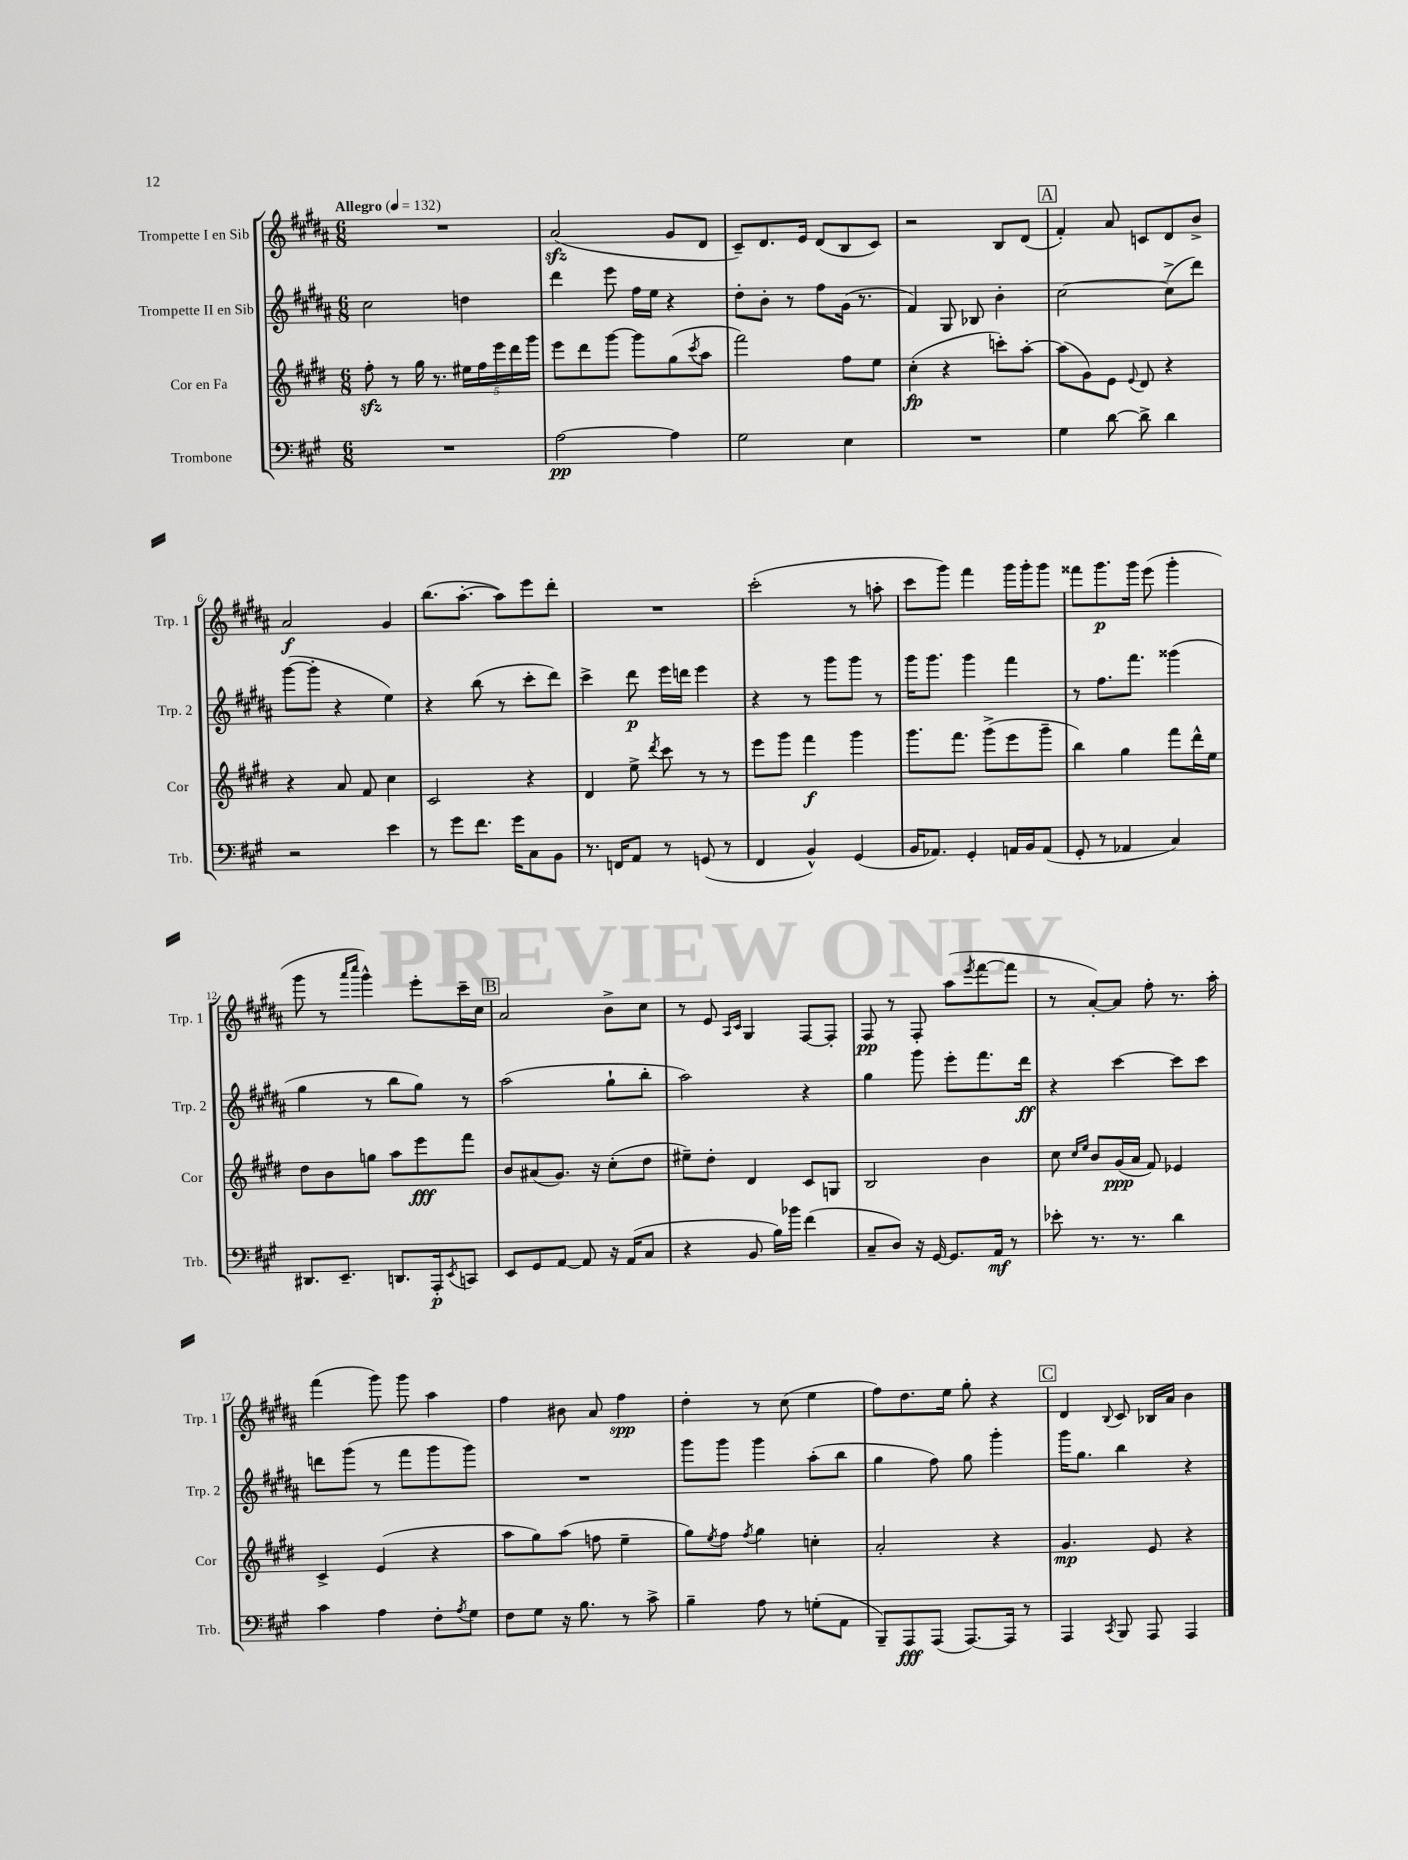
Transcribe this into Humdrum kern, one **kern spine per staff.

**kern	**kern	**kern	**kern
*staff4	*staff3	*staff2	*staff1
*clefF4	*clefG2	*clefG2	*clefG2
*k[f#c#g#]	*k[f#c#g#d#]	*k[f#c#g#d#a#]	*k[f#c#g#d#a#]
*M6/8	*M6/8	*M6/8	*M6/8
*MM132	*MM132	*MM132	*MM132
2.r	8ff#'	2cc#	2.r
.	8r	.	.
.	16gg#	.	.
.	8.r	.	.
.	20ee#	4dd	.
.	20ff#	.	.
.	20eee	.	.
.	20ddd#	.	.
.	20ggg#	.	.
=	=	=	=
[2A	8eee	4ddd#	(2a#
.	8ddd#	.	.
.	[8ggg#	8eee	.
.	8ggg#]	16ff#	.
.	.	16ee	.
4A]	(8gg#	4r	8g#
.	8qccc#	.	.
.	8aa	.	8d#
=	=	=	=
2G#	2fff#)	8dd#'	8c#~)
.	.	8b'	8.d#
.	.	8r	.
.	.	.	16e
.	.	8ff#	(8d#
4E	8ff#	(16g#	8B
.	.	8.r	.
.	8ee	.	8c#)
=	=	=	=
2.r	(4cc#'	4f#)	2r
.	4r	8G#	.
.	.	8B-	.
.	8ccc')	4b'	8B
.	[8aa'	.	(8d#
=	=	=	=
4G#	(8aa]	[2cc#	4f#')
.	8g#)	.	.
[8d	8e	.	8a#
.	8qqe	.	.
8d^]	8d#	.	8c
4d	4r	(8cc#^]	8d#
.	.	8ddd#)	8b^
=	=	=	=
2r	4r	([8ggg#	2a#
.	.	8ggg#']	.
.	8a	4r	.
.	8f#	.	.
4e	4cc#	4ee)	4g#
=	=	=	=
8r	2c#	4r	(8.bb
8g#	.	.	.
.	.	.	[8.aa#'
8.f#	.	(8bb	.
.	.	8r	8aa#])
16g#	.	.	.
8C#	4r	8ccc#'	8eee
8BB	.	8ddd#)	8ddd#'
=	=	=	=
8.r	4d#	4ccc#^	2.r
16FF	.	.	.
8AA	8ee^	8ddd#	.
.	8qddd#	.	.
8r	8ccc#	16eee	.
.	.	16ddd	.
(8GG	8r	4eee	.
8r	8r	.	.
=	=	=	=
4FF#	8eee	4r	(2ccc#'
.	8ggg#	.	.
4BB^^)	4fff#	8r	.
.	.	8ggg#	.
(4GG#	4ggg#	8ggg#	8r
.	.	8r	8aa'
=	=	=	=
16BB	8.ggg#	16ggg#	8ccc#
8.AA-)	.	8.ggg#	.
.	.	.	8ggg#)
.	8.fff#	.	.
4GG#'	.	4ggg#	4fff#
.	(8ggg#^	.	.
16AA	8eee	4fff#	16ggg#
16BB	.	.	16ggg#'
(8AA	8ggg#~	.	8ggg#
=	=	=	=
8GG#'	4bb)	8r	8fff##
8r	.	8.ff#	8.ggg#
4AA-	4gg#	.	.
.	.	8.fff#	16ggg#
.	.	.	(8eee
4C#)	8fff#	(4ggg##	4ggg#'
.	16ddd#^^	.	.
.	16ee	.	.
=	=	=	=
8.DD#	8dd#	4gg#	8ggg#
.	8b	.	8r
8.EE~	.	.	.
.	.	.	16qqaaa#
.	.	.	16qqcccc#
.	8gg	8r	4ggg#^^)
8.DD	8aa	8bb	.
.	8eee	8gg#)	8eee'
16AAA'	.	.	.
8qEE	.	.	.
8CC	8fff#	8r	16ccc#~
.	.	.	16cc#
=	=	=	=
8EE	8b	(2aa#	2a#
8GG#	(8a#	.	.
[8AA	8.g#)	.	.
8AA]	.	.	.
.	16r	.	.
16r	(8cc#'	8gg#`	8b^
(16AA	.	.	.
8C#	8dd#	8bb'	8cc#
=	=	=	=
4r	8ee#~)	2aa#)	8r
.	8dd#'	.	8e
.	.	.	16qqA#
.	.	.	16qqc#
8BB	4d#	.	4G#
16B)	.	.	.
16b-	.	.	.
(4f#	8c#	4r	[8F#
.	8G	.	8F#']
=	=	=	=
8C#~	2B	4gg#	8F#
8D)	.	.	8r
16r	.	8ggg#	8F#'
[16GG#	.	.	.
8.GG#]	.	8eee'	(8aa#
.	.	.	8qeee
.	4b	8.fff#	[8fff#
16AA	.	.	.
8r	.	.	8fff#]
.	.	16ddd#	.
=	=	=	=
8e-'	8cc#	4r	8r
.	16qqcc#	.	.
.	16qqee	.	.
8.r	8b	.	[8a#')
.	(16g#	[4ccc#	8a#]
8.r	16a	.	.
.	8f#)	.	8ff#'
4d	4e-	8ccc#]	8.r
.	.	8ccc#	.
.	.	.	16aa#'
=	=	=	=
4c#	4c#^	8ddd	(4fff#
.	.	(8ggg#	.
4A	(4e	8r	8ggg#)
.	.	8fff#	8ggg#
8F#'	4r	8ggg#	4aa#
8qA	.	.	.
8G#	.	8ggg#)	.
=	=	=	=
8F#	8aa	2.r	4ff#
8G#	8gg#)	.	.
16r	(8aa	.	8b#
8.B	.	.	.
.	8ff	.	8a#
8r	4ee~	.	4ff#
8c#^	.	.	.
=	=	=	=
4B~	8gg#)	8ggg#	4dd#'
.	8qee	.	.
.	8ff#	8ggg#	.
.	8qff#	.	.
8A	4gg#	4ggg#	8r
8r	.	.	(8cc#
(8G'	4cc'	(8aa#'	4ee
8AA	.	8bb	.
=	=	=	=
8BBB~)	2a'	4gg#	8ff#)
8AAA	.	.	8.dd#
(8AAA	.	8ff#)	.
.	.	.	16ee
[8.AAA)	.	8gg#	8gg#'
.	4r	4ggg#'	4r
16AAA]	.	.	.
8r	.	.	.
=	=	=	=
4AAA	4.g#	16ggg#	4d#
.	.	8.gg#	.
8qCC#	.	.	8qqB
8BBB	.	4bb	8c#
8AAA	8e	.	16B-
.	.	.	16a#
4AAA	4r	4r	4b
==	==	==	==
*-	*-	*-	*-
